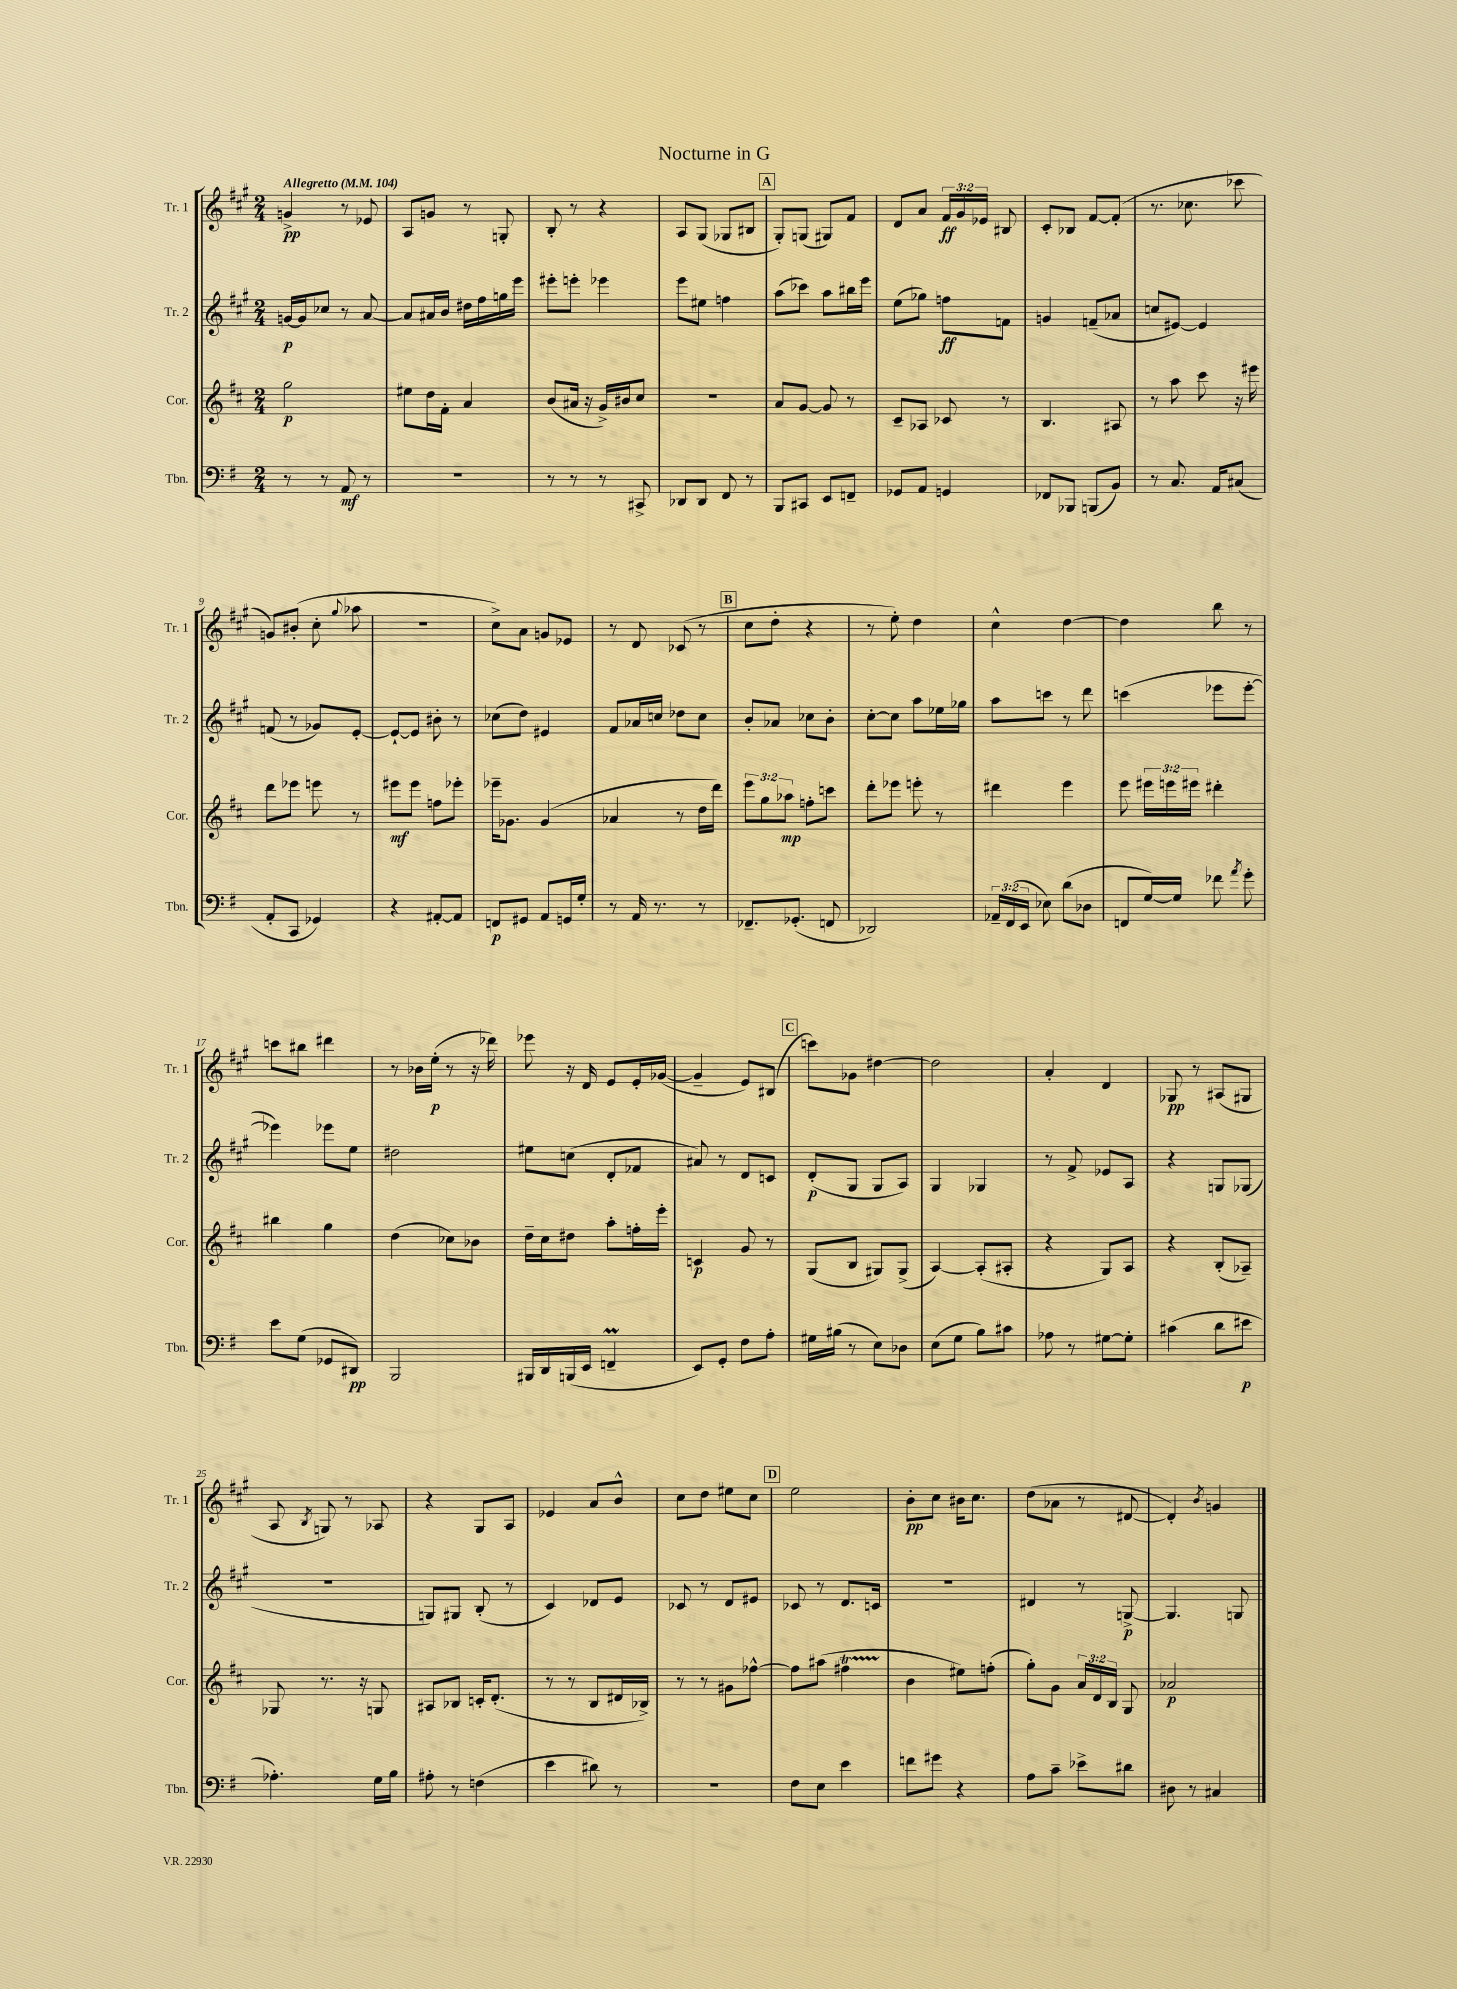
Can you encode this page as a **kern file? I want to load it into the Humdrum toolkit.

**kern	**dynam	**kern	**dynam	**kern	**dynam	**kern	**dynam
*part4	*part4	*part3	*part3	*part2	*part2	*part1	*part1
*staff4	*staff4	*staff3	*staff3	*staff2	*staff2	*staff1	*staff1
*I"Tbn.	*	*I"Cor.	*	*I"Tr. 2	*	*I"Tr. 1	*
*I'Tbn.	*	*I'Cor.	*	*I'Tr. 2	*	*I'Tr. 1	*
*clefF4	*	*clefG2	*	*clefG2	*	*clefG2	*
*k[f#]	*	*k[f#c#]	*	*k[f#c#g#]	*	*k[f#c#g#]	*
*M2/4	*	*M2/4	*	*M2/4	*	*M2/4	*
*MM104	*	*MM104	*	*MM104	*	*MM104	*
=1	=1	=1	=1	=1	=1	=1	=1
!	!	!	!	!	!	!LO:TX:a:B:t=Allegretto	!
8r	.	2gg\	p	[16gn/LL	p	4gn^/	pp
.	.	.	.	16g/J]	.	.	.
8r	.	.	.	8cc-X/J	.	.	.
8AA/	mf	.	.	8r	.	8r	.
8r	.	.	.	[8a/	.	8e-X/	.
=2	=2	=2	=2	=2	=2	=2	=2
2r	.	8ee#X\L	.	8a/L]	.	8A/L	.
.	.	16dd\L	.	16a#X/L	.	8gn/J	.
.	.	16f#'\JJ	.	16b/JJ	.	.	.
.	.	4a/	.	16dd#X\LL	.	8r	.
.	.	.	.	16ff#\	.	.	.
.	.	.	.	16ggn\	.	8Gn'/	.
.	.	.	.	16eee\JJ	.	.	.
=3	=3	=3	=3	=3	=3	=3	=3
8r	.	(8b/L	.	8eee#X'\L	.	8B'/	.
8r	.	16a#X/Jk	.	8eeen'\J	.	8r	.
.	.	16r	.	.	.	.	.
8r	.	16g^/LL)	.	4eee-X\	.	4r	.
.	.	16b#X/J	.	.	.	.	.
8CC#X^/	.	8cc#/J	.	.	.	.	.
=4	=4	=4	=4	=4	=4	=4	=4
8DD-X/L	.	2r	.	8eee\L	.	8A/L	.
8DD-/J	.	.	.	8ee#X\J	.	(8G#/J	.
8FF#/	.	.	.	4ffn\	.	8G-X/L	.
8r	.	.	.	.	.	8B#X/J	.
!!LO:REH:place=s1:t=A
=5	=5	=5	=5	=5	=5	=5	=5
8BBB/L	.	8a/L	.	(8aa\L	.	8G#'/L)	.
8CC#X/J	.	[8g/J	.	8ccc-X\J)	.	(8Gn/J	.
8EE/L	.	8g/]	.	8aa\L	.	8G#X/L)	.
8FFn~/J	.	8r	.	16bb#X\L	.	8f#/J	.
.	.	.	.	16eee\JJ	.	.	.
=6	=6	=6	=6	=6	=6	=6	=6
8GG-X/L	.	8c#~/L	.	(8ee\L	.	8d/L	.
8AA/J	.	8A-X/J	.	8gg-X\J)	.	8a/J	.
4GGn/	.	8c-X/	.	8ffn\L	ff	24f#/LL	ff
.	.	.	.	.	.	24g#/	.
.	.	.	.	.	.	24e-X/JJ	.
.	.	8r	.	8fn\J	.	8B#X/	.
=7	=7	=7	=7	=7	=7	=7	=7
8FF-X/L	.	4.B/	.	4gn/	.	8c#'/L	.
8BBB-X/J	.	.	.	.	.	8B-X/J	.
(8BBBn/L	.	.	.	(8fn~/L	.	[8f#/L	.
8BB/J)	.	8A#X/	.	8a-X/J	.	(8f#'/J]	.
=8	=8	=8	=8	=8	=8	=8	=8
8r	.	8r	.	8ccn/L	.	8.r	.
8.C/	.	8aa\	.	[8e#X/J)	.	.	.
.	.	.	.	.	.	8.cc-X\	.
.	.	8ccc#\	.	4e#/]	.	.	.
16AA/KL	.	.	.	.	.	.	.
(8C#X/J	.	16r	.	.	.	8ccc-X\	.
.	.	16eee#X\	.	.	.	.	.
!!LO:LB:g=z
=9	=9	=9	=9	=9	=9	=9	=9
8AA'/L	.	8ddd\L	.	(8fn/	.	8gn/L)	.
8CC/J	.	8eee-X\J	.	8r	.	(8b#X'/J	.
4GG-X/)	.	8eeen\	.	8g-X/L)	.	8cc#'\	.
.	.	.	.	.	.	8qqgg#/	.
.	.	8r	.	[8e'/J	.	8aa-X\	.
=10	=10	=10	=10	=10	=10	=10	=10
4r	.	8eee#X\L	mf	8e`/L_	.	2r	.
.	.	8eee#\J	.	8e/J]	.	.	.
[8AA#X'/L	.	8ffn\L	.	8b#X'\	.	.	.
8AA#/J]	.	8eee-X'\J	.	8r	.	.	.
=11	=11	=11	=11	=11	=11	=11	=11
8FFn/L	p	16eee-X~\KL	.	(8cc-X\L	.	8cc#^\L)	.
.	.	8.g-X\J	.	.	.	.	.
8GG#X/J	.	.	.	8dd\J)	.	8a\J	.
8AA/L	.	(4g-/	.	4e#X/	.	8gn/L	.
16GGn/L	.	.	.	.	.	8e-X/J	.
16G'/JJ	.	.	.	.	.	.	.
=12	=12	=12	=12	=12	=12	=12	=12
8r	.	4a-X/	.	8f#/L	.	8r	.
16AA/	.	.	.	16a-X/L	.	8d/	.
8.r	.	.	.	16ccn/JJ	.	.	.
.	.	8r	.	8dd-X\L	.	(8c-X/	.
8r	.	16dd\LL	.	8cc\J	.	8r	.
.	.	16ddd\JJ)	.	.	.	.	.
!!LO:REH:place=s1:t=B
=13	=13	=13	=13	=13	=13	=13	=13
8.FF-X~/L	.	12eee\L	.	8b'/L	.	8cc#\L	.
.	.	12gg\	.	.	.	.	.
.	.	.	.	8a-X/J	.	8dd'\J	.
.	.	12aa-X\J	mp	.	.	.	.
(8.GG-X'/J	.	.	.	.	.	.	.
.	.	8ffn'\L	.	8cc-X\L	.	4r	.
8FFn/	.	8cccn\J	.	8b'\J	.	.	.
=14	=14	=14	=14	=14	=14	=14	=14
2DD-X/)	.	8ddd'\L	.	[8cc#'\L	.	8r	.
.	.	8eee-X\J	.	8cc#\J]	.	8ee'\)	.
.	.	8eeen'\	.	8aa\L	.	4dd\	.
.	.	8r	.	16ee-X\L	.	.	.
.	.	.	.	16gg-X\JJ	.	.	.
=15	=15	=15	=15	=15	=15	=15	=15
24AA-X~/LL	.	4ddd#X\	.	8aa\L	.	4cc#^^\	.
(24FF#/	.	.	.	.	.	.	.
24EE/JJ	.	.	.	.	.	.	.
8E-X\)	.	.	.	8cccn\J	.	.	.
(8d\L	.	4eee\	.	8r	.	[4dd\	.
8D-X\J	.	.	.	8ddd\	.	.	.
=16	=16	=16	=16	=16	=16	=16	=16
8FFn/L	.	8eee\	.	(4cccn\	.	4dd\]	.
[16G/L)	.	24eee#X\LL	.	.	.	.	.
.	.	24eeen\	.	.	.	.	.
16G/JJ]	.	.	.	.	.	.	.
.	.	24eee#X\JJ	.	.	.	.	.
8f-X\	.	4ddd#X'\	.	8eee-X\L	.	8bb\	.
8qa/	.	.	.	.	.	.	.
8g'\	.	.	.	[8eee-'\J	.	8r	.
!!LO:LB:g=z
=17	=17	=17	=17	=17	=17	=17	=17
8e\L	.	4bb#X\	.	4eee-X\])	.	8cccn\L	.
(8G\J	.	.	.	.	.	8bb#X\J	.
8GG-X/L	.	4gg\	.	8eee-X\L	.	4ddd#X\	.
8DD#X/J)	pp	.	.	8ee\J	.	.	.
=18	=18	=18	=18	=18	=18	=18	=18
2BBB/	.	(4dd\	.	2dd#X\	.	8r	.
.	.	.	.	.	.	16b-X\LL	.
.	.	.	.	.	.	(16ee'\JJ	p
.	.	8cc-X\L)	.	.	.	8r	.
.	.	8b-X\J	.	.	.	16r	.
.	.	.	.	.	.	16ddd-X\)	.
=19	=19	=19	=19	=19	=19	=19	=19
16BBB#X/LL	.	16dd~\LL	.	8ee#X\L	.	8eee-X\	.
16DD/	.	16cc#\J	.	.	.	.	.
(16BBBn/	.	8dd#X\J	.	(8ccn\J	.	16r	.
16EE/JJ	.	.	.	.	.	16d/	.
4FFnM~/	.	8aa'\L	.	8d'/L	.	8e/L	.
.	.	16ffn'\L	.	8f-X/J	.	16e'/L	.
.	.	16eee'\JJ	.	.	.	([16g-X/JJ	.
=20	=20	=20	=20	=20	=20	=20	=20
8EE/L)	.	4cn/	p	8a#X/)	.	4g-~/]	.
8GG'/J	.	.	.	8r	.	.	.
8F#\L	.	8g/	.	8d/L	.	8e/L)	.
8A'\J	.	8r	.	8cn/J	.	(8B#X/J	.
!!LO:REH:place=s1:t=C
=21	=21	=21	=21	=21	=21	=21	=21
16G#X\LL	.	(8G/L	.	(8d'/L	p	8cccn\L)	.
(16B#X\JJ	.	.	.	.	.	.	.
8r	.	8B/J	.	8G#/J	.	8g-X\J	.
8E\L)	.	8G#X/L)	.	8G#/L	.	[4dd#X\	.
8D-X\J	.	(8G#^/J	.	8A/J)	.	.	.
=22	=22	=22	=22	=22	=22	=22	=22
(8E\L	.	[4A/)	.	4G#/	.	2dd#\]	.
8G\J	.	.	.	.	.	.	.
8B\L)	.	(8A'/L]	.	4G-X/	.	.	.
8c#X\J	.	8A#X'/J	.	.	.	.	.
=23	=23	=23	=23	=23	=23	=23	=23
8A-X\	.	4r	.	8r	.	4a'/	.
8r	.	.	.	8f#^/	.	.	.
[8G#X\L	.	8G/L)	.	8e-X/L	.	4d/	.
8G#'\J]	.	8A/J	.	8A/J	.	.	.
=24	=24	=24	=24	=24	=24	=24	=24
(4c#X\	.	4r	.	4r	.	8G-X/	pp
.	.	.	.	.	.	8r	.
8d\L	.	(8B'/L	.	8Gn/L	.	(8A#X/L	.
8e#X\J	p	8A-X~/J)	.	(8G-X/J	.	8G#X/J	.
!!LO:LB:g=z
=25	=25	=25	=25	=25	=25	=25	=25
4.A-X'\)	.	8G-X/	.	2r	.	8A/	.
.	.	.	.	.	.	8qB/	.
.	.	8.r	.	.	.	8Gn/)	.
.	.	.	.	.	.	8r	.
.	.	16r	.	.	.	.	.
16G\LL	.	8Gn/	.	.	.	8A-X/	.
16B\JJ	.	.	.	.	.	.	.
=26	=26	=26	=26	=26	=26	=26	=26
8A#X'\	.	8A#X/L	.	8Gn/L)	.	4r	.
8r	.	8B-X/J	.	8G#X/J	.	.	.
(4Fn\	.	16cn'/KL	.	(8B'/	.	8G#/L	.
.	.	(8.d'/J	.	.	.	.	.
.	.	.	.	8r	.	8A/J	.
=27	=27	=27	=27	=27	=27	=27	=27
4e\	.	8r	.	4c#/)	.	4e-X/	.
.	.	8r	.	.	.	.	.
8d#X\)	.	8B/L	.	8d-X/L	.	8a/L	.
8r	.	16d#X/L	.	8e/J	.	8b^^/J	.
.	.	16B-X^/JJ)	.	.	.	.	.
=28	=28	=28	=28	=28	=28	=28	=28
2r	.	8r	.	8c-X/	.	8cc#\L	.
.	.	8r	.	8r	.	8dd\J	.
.	.	8g#X\L	.	8d/L	.	8ee#X\L	.
.	.	[8ff-X^^\J	.	8e#X/J	.	8cc#\J	.
!!LO:REH:place=s1:t=D
=29	=29	=29	=29	=29	=29	=29	=29
8F#\L	.	8ff-\L]	.	8c-X/	.	2ee\	.
8E\J	.	(8aa#X\J	.	8r	.	.	.
4e\	.	4ff#Xt\	.	8.d/L	.	.	.
.	.	.	.	16cn/Jk	.	.	.
=30	=30	=30	=30	=30	=30	=30	=30
8fn\L	.	4b\	.	2r	.	8b'\L	pp
8g#X\J	.	.	.	.	.	8cc#\J	.
4r	.	8ee#X\L)	.	.	.	16b#X\KL	.
.	.	.	.	.	.	8.cc#\J	.
.	.	(8ffn'\J	.	.	.	.	.
=31	=31	=31	=31	=31	=31	=31	=31
8A\L	.	8gg'\L)	.	4d#X/	.	(8dd\L	.
8c~\J	.	8g\J	.	.	.	8a-X\J	.
8e-X^\L	.	24a/LL	.	8r	.	8r	.
.	.	24d/	.	.	.	.	.
.	.	24B/JJ	.	.	.	.	.
8d#X\J	.	8G/	.	[8Gn^/	p	[8d#X/	.
=32	=32	=32	=32	=32	=32	=32	=32
8D#X\	.	2a-X/	p	4.G/]	.	4d#'/])	.
8r	.	.	.	.	.	.	.
.	.	.	.	.	.	8qb/	.
4C#X/	.	.	.	.	.	4gn/	.
.	.	.	.	8Gn/	.	.	.
==	==	==	==	==	==	==	==
*-	*-	*-	*-	*-	*-	*-	*-
